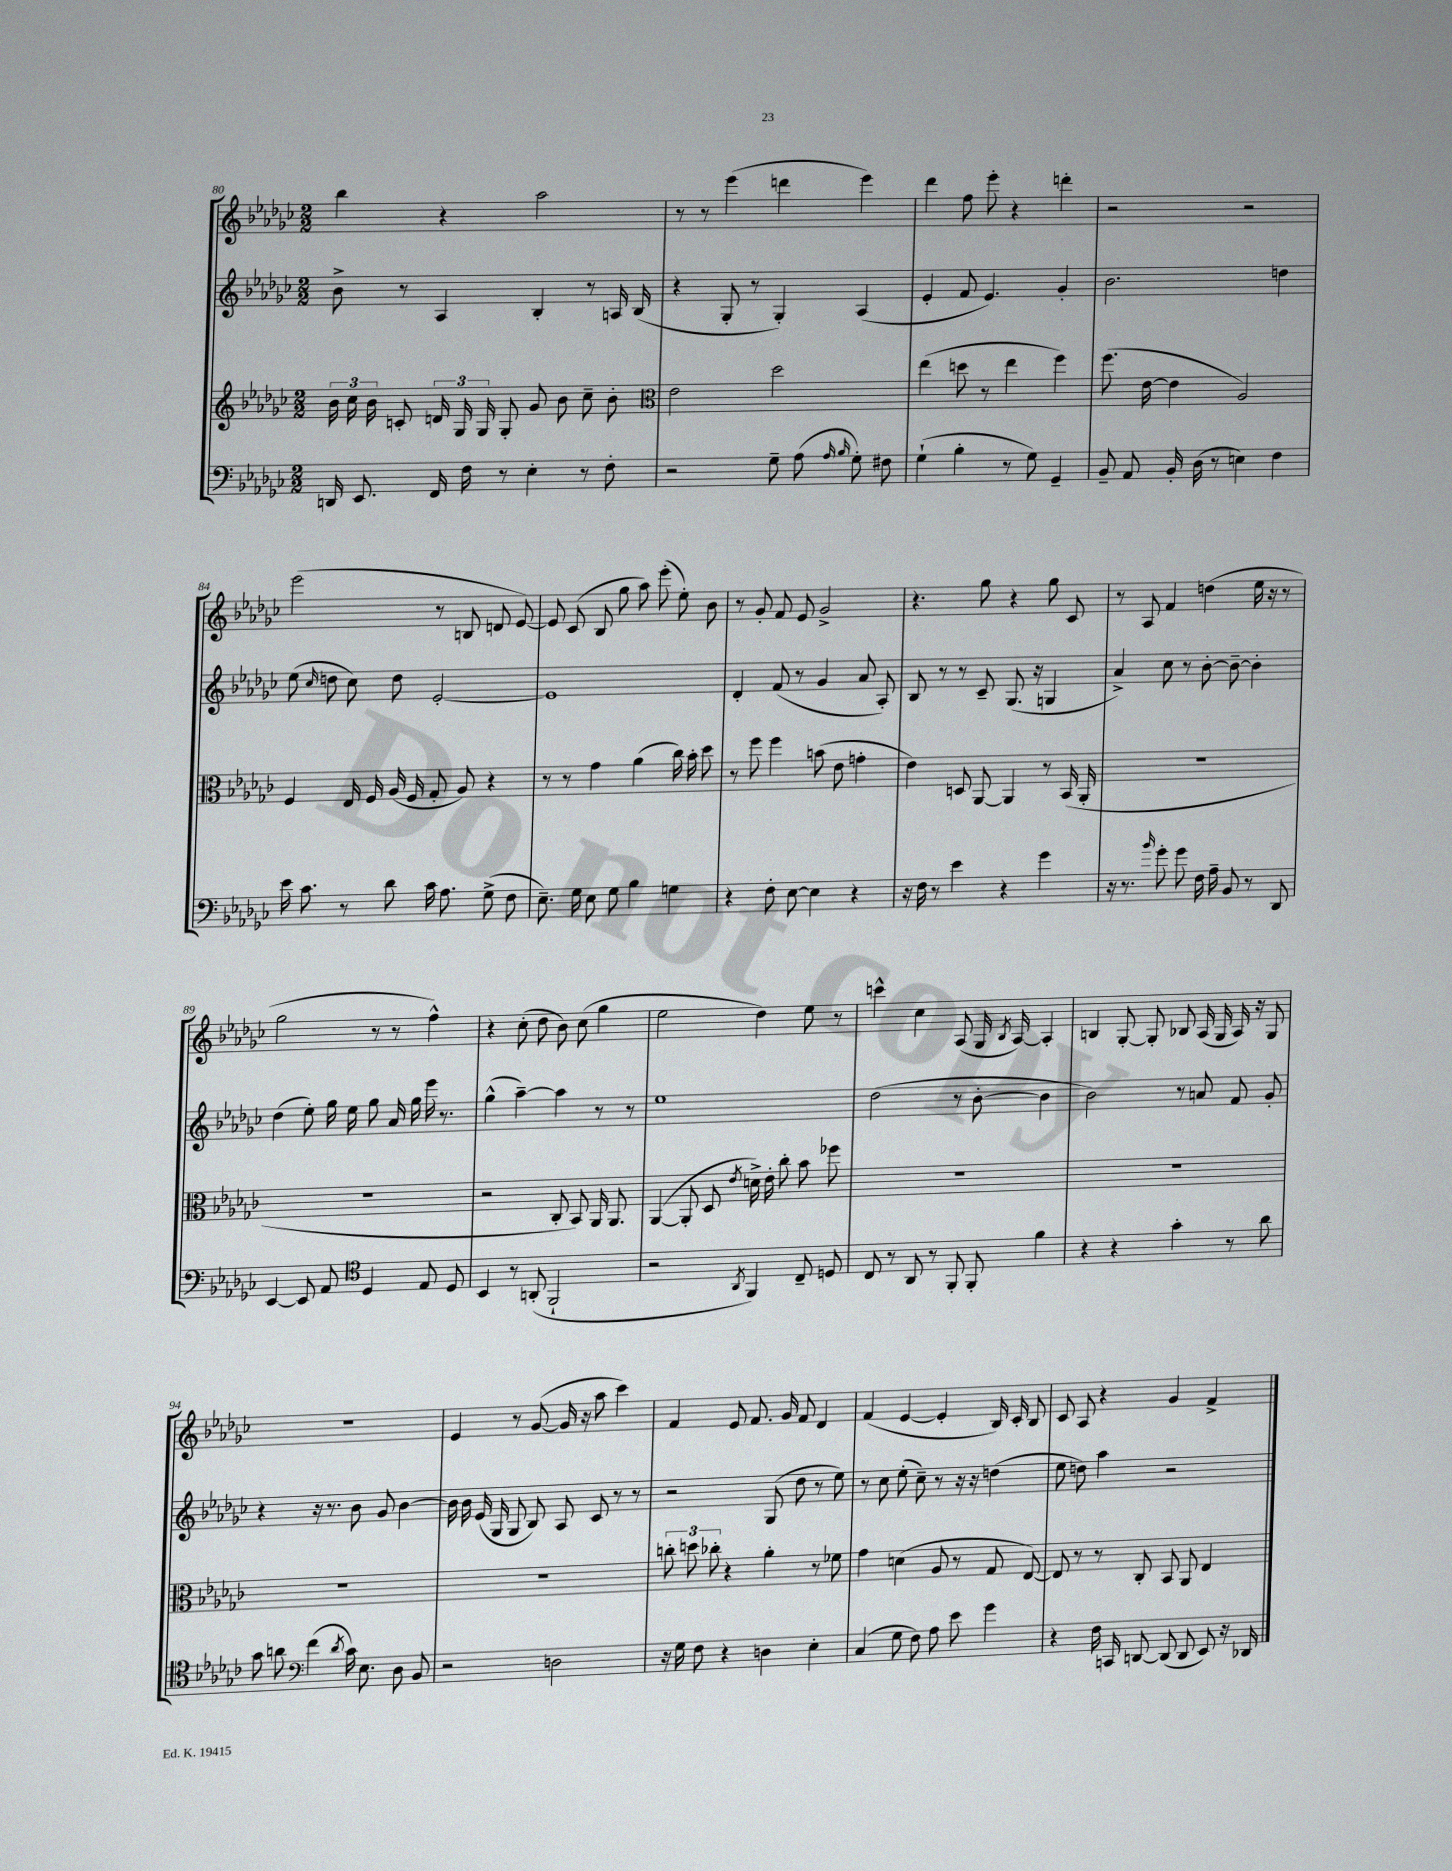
<<
\new StaffGroup <<
\new Staff = "s0" {
    \clef treble \key ges \major \numericTimeSignature \time 2/2
    \autoBeamOff bes''4 r4 aes''2 |
    r8 r8 ees'''4( d'''4 ees'''4) |
    des'''4 f''8 ees'''8-. r4 d'''4-. |
    r2 r2 |
    ees'''2( r8 b8 d'8 ees'8~) |
    ees'8 ces'8( bes8 ges''8 aes''8) ees'''8-.( ees''8-.) bes'8 |
    r8 ges'8-. f'8 ees'8 ges'2-> |
    r4. ges''8 r4 ges''8 ces'8 |
    r8 aes8 f'4 d''4( ees''16 r16 r8 |
    ges''2 r8 r8 f''4-^) |
    r4 ces''8-.( des''8 bes'8) ces''8( ges''4 |
    ees''2 des''4) ees''8 r8 |
    c'''4-^ ces''4 aes8( ges16 \acciaccatura { bes8 } aes16~) aes4-. |
    b4 ges8~-. ges8-. bes8 aes16( ges16 aes16) r16 ges8 |
    R1 |
    ees'4 r8 ges'8~( ges'16 r16 aes''8 ces'''4) |
    f'4 ees'8 f'8. ges'16 f'8 des'4 |
    f'4( ees'4~ ees'4-. bes16) ces'16-. bes8 |
    ces'8 aes8 r4 ges'4 f'4-> \bar "|." |
}
\new Staff = "s1" {
    \clef treble \key ges \major \numericTimeSignature \time 2/2
    \autoBeamOff bes'8-> r8 aes4 bes4-. r8 a16 bes16( |
    r4 ges8-. r8 ges4-.) aes4( |
    ees'4-. f'8 ees'4.) ges'4-. |
    bes'2. d''4 |
    ees''8( \grace { ces''16 } d''8 ces''8) d''8 ees'2~-. |
    ees'1 |
    des'4-. f'8( r8 ges'4 aes'8 aes8-.) |
    bes8 r8 r8 ces'8-- ges8.( r16 g4 |
    aes'4->) ces''8 r8 bes'8~-. bes'8~-- bes'4-. |
    des''4( ees''8-.) ges''16 ees''16 ges''8 aes'16 ges''16 ees'''16 r8. |
    ges''4-^( aes''4~--) aes''4 r8 r8 |
    ees''1 |
    des''2( r8 bes'8~-. bes'4 |
    bes'2) r8 a'8 f'8 ges'8-. |
    r4 r16 r8. bes'8 ges'8 bes'4~ |
    bes'16 bes'16 ees'16( ges16 ges8 bes8) aes8 ces'8 r8 r8 |
    r2 ges8( des''8 r8 ees''8) |
    r8 ces''8 ees''8-.( ces''8--) r8 r16 r16 d''4( |
    ees''8 d''8) aes''4 r2 \bar "|." |
}
\new Staff = "s2" {
    \clef treble \key ges \major \numericTimeSignature \time 2/2
    \autoBeamOff \tuplet 3/2 { bes'16 ces''16 bes'16 } c'8-. \tuplet 3/2 { d'16 ges16 ges16 } ges8-. ges'8 bes'8 ces''8-- bes'8-. |
    \clef alto ees'2 des''2 |
    ees''4( d''8 r8 ees''4 f''4) |
    f''8.( ees'16~ ees'4 aes2) |
    f4 ees16 f16 aes16( f16 ges8-. aes8) r4 |
    r8 r8 ges'4 aes'4( ces''16) bes'16-. des''8 |
    r8 f''8 f''4 b'8( ees'8 g'4-. |
    ees'4) d8 aes,8~ aes,4 r8 bes,16( aes,16-. |
    R1 |
    R1 |
    r2 ces8-. bes,8) aes,16 aes,8. |
    aes,4~( aes,8-. des8 \acciaccatura { ees'8 } d'16->) ees'16-. ces''8-. bes'8 fes''8 |
    R1 |
    R1 |
    R1 |
    R1 |
    \tuplet 3/2 { c''8-. d''8 ces''8-. } r4 aes'4-. r8 fes'8 |
    ges'4 d'4( aes8 r8 ges8 ees8~) |
    ees8 r8 r8 ces8-. bes,8 aes,8 ees4 \bar "|." |
}
\new Staff = "s3" {
    \clef bass \key ges \major \numericTimeSignature \time 2/2
    \autoBeamOff d,16 ees,8. f,16 f16 r8 ees4-. r8 f8-. |
    r2 ges8-- aes8( \grace { aes16 bes16 } ges8-.) fis8 |
    ges4-!( bes4-. r8 ges8) ges,4-- |
    bes,8-- aes,8 bes,16-. des16( r8 e4) f4 |
    ees'16 ces'8. r8 des'8 ces'16 aes8. ges8->( f8 |
    ees8.--) ges16 ees8 ges8 bes4 g4 |
    r4 f8-. ees8~ ees4 r4 |
    r16 f16 r8 ees'4 r4 ges'4 |
    r16 r8. \grace { bes'16 } ges'8-. ges'8 f16 aes16-- bes,8 r8 des,8 |
    ees,4~ ees,8 aes,8 \clef tenor des4 ees8 des8 |
    bes,4 r8 a,8-.( f,2-! |
    r2 \acciaccatura { aes,8 } f,4) ces8-- d8 |
    ces8 r8 aes,8 r8 f,8-. f,8-. f'4 |
    r4 r4 ges'4-. r8 aes'8 |
    ges'8 a'8 \clef bass f'4( \acciaccatura { des'8 } ces'16) ees8. des8 bes,8 |
    r2 d2 |
    r16 ges16 f8 r4 d4 ees4-. |
    ces4( ges8 f8) aes8 ees'8 ges'4 |
    r4 f16 c,16 d,8~ d,8( d,8 ees,8) r16 des,16 \bar "|." |
}
>>
>>
\layout { \context { \Score currentBarNumber = #80 } }
